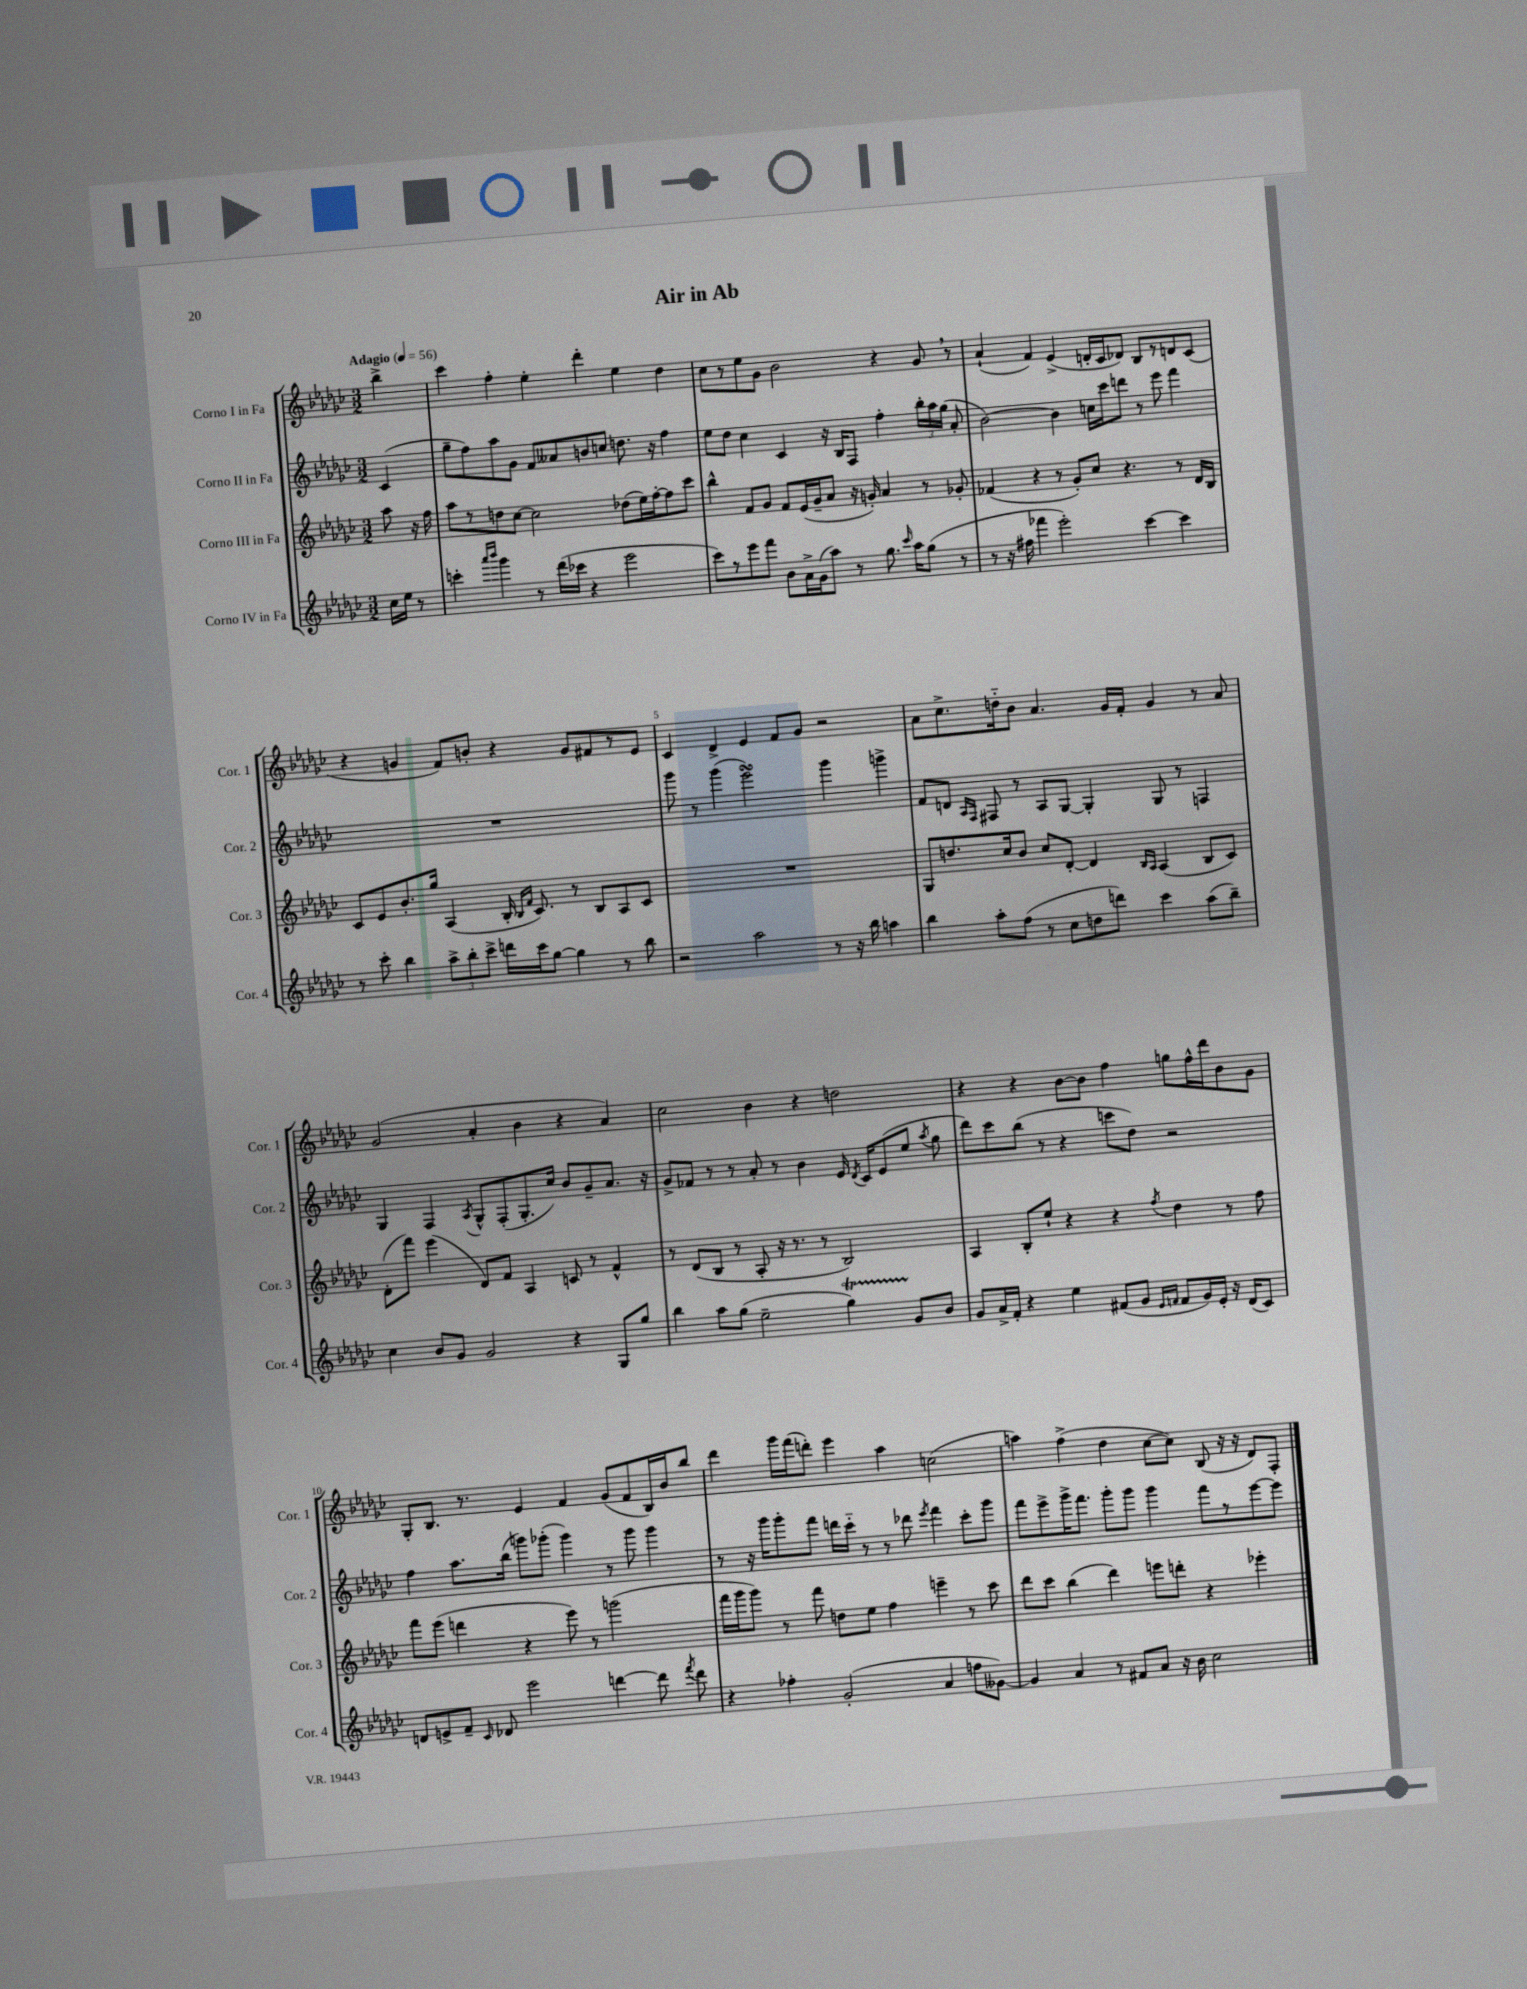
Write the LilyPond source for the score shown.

\header { title = "Air in Ab" }
<<
\new StaffGroup <<
\new Staff = "s0" \with { instrumentName = "Corno I in Fa" shortInstrumentName = "Cor. 1" } {
    \clef treble \key ges \major \numericTimeSignature \time 3/2 \partial 4 \tempo "Adagio" 4 = 56
    \autoBeamOff bes''4-> |
    ces'''4 f''4-. ees''4-. des'''4-. ees''4 des''4 |
    ces''8[ r8 ees''8 ges'8] bes'2 r4 ges'8 \breathe r8 |
    aes'4-!( f'4) ees'4->( d'16[-. ces'16 des'8]) bes8[ r8 d'8 ces'8]( |
    r4 g'4 f'8[) b'8]-. r4 g'8[ fis'8 r8 ees'8] |
    ces'4 des'4-> ees'4 f'8[ ges'8] r2 |
    aes'8[ ces''8.-> d''16-_ bes'8] aes'4. ges'16[ f'16]-. ges'4 r8 aes'8 |
    ges'2( aes'4-. bes'4 r4 aes'4) |
    ces''2 bes'4 r4 d''2 |
    r4 r4 bes'8[~ bes'8] f''4 g''8[ f''16-^ des'''16 bes'8 ges'8] |
    ges8[-. bes8.] r8. ees'4 f'4 ges'8[( f'8 bes16) bes'16 bes''8] |
    des'''4 ges'''16[ f'''16( d'''8]-.) ees'''4 aes''4 c''2( |
    a''4) f''4->( des''4 ces''8[~ ces''8]) bes8( r16 r16 des'8[) f8]-. \bar "|." |
}
\new Staff = "s1" \with { instrumentName = "Corno II in Fa" shortInstrumentName = "Cor. 2" } {
    \clef treble \key ges \major \numericTimeSignature \time 3/2 \partial 4
    \autoBeamOff ces'4( |
    ges''8[-- f''8) aes''8 ges'8] f'8[ aeses'8 b'8 c''8] d''8. r16 f''4 |
    ees''8[ des''8] ces''4 ces'4 r16 bes16[ f8] f''4-. \tuplet 3/2 { bes''16[-. aes''16 ges''16]( } aes'8-. |
    bes'2~) bes'4 c''16[ ces'''16 d'''8] r8 ees'''8 f'''4 |
    R1. |
    ges'''8 r8 ges'''4( ees'''2\turn) ges'''4 g'''4-> |
    f'8[ d'8] \grace { aes16[ f16] } fis8 r8 aes8[ ges8]~ ges4-. ges8 r8 f4 |
    ges4 f4 \acciaccatura { aes8 } ges8[-^ f8-.( ges8.-. ces''16]) bes'8[ ges'8-- aes'8.] r16 |
    ges'8[-> fes'8] r8 r8 aes'8-. r8 bes'4 ees'16 \acciaccatura { des'8 } ces'16[ ees'8( ees''8] \acciaccatura { aes''8 } ges''8 |
    des'''8[) ces'''8 bes''8]( r8 r4 c'''8[ des''8]) r2 |
    f''4 aes''8.[ bes''16]( g'''8[) ges'''8]-.( ges'''4) r8 ges'''8 ges'''4 |
    r8 r16 ges'''16[ ges'''8-. f'''8] d'''16[ ces'''16]-_ r8 r8 des'''8 \acciaccatura { ees'''8 } f'''4 ces'''8[-. ges'''8] |
    f'''8[ ees'''8-> ges'''16-> f'''8.] ges'''8[-. ges'''8] ges'''4 f'''8[ r8 ees'''8~ ees'''8] \bar "|." |
}
\new Staff = "s2" \with { instrumentName = "Corno III in Fa" shortInstrumentName = "Cor. 3" } {
    \clef treble \key ges \major \numericTimeSignature \time 3/2 \partial 4
    \autoBeamOff aes''8 r16 f''16 |
    aes''8[ r8 d''8 ces''8]~ ces''2 des''8[( ees''16) f''16~-. f''8 ces'''8] |
    bes''4-^ f'8[ ges'8] f'8[ ees'16( ges'16-- aes'8] r16 g'16-.) aes'4 r8 ges'8-. |
    fes'4( r4 r8 ges'8[-.) ces''8] r4. r8 des'16[ bes16] |
    ces'8[ ees'8 bes'8.-. ges''16] aes4( bes16-. \grace { bes16[ f'16] } ces'8.) r8 bes8[ aes8 ces'8] |
    R1. |
    ges8[ d''8. ces''16 bes'8] ces''8[ des'8]~-. des'4 \grace { bes16[ aes16] } aes4( bes8[ ces'8]) |
    des'8[-.( f'''8]) ees'''4( des'8[) f'8] aes4 c'8 r8 f'4-^ |
    r8 des'8[( bes8] r8 aes8-. r16 r8. r8 bes2) |
    aes4 bes8[-. ees''8]-! r4 r4 \acciaccatura { f''8 } des''4 r8 f''8 |
    f'''8[ ees'''8]( d'''4 r4 ees'''8) r8 g'''2( |
    f'''16[ ges'''16 ges'''8]) r8 f'''8 d''8[ ees''8] f''4 e'''4-- r8 ces'''8 |
    des'''8[ ces'''8] bes''4( des'''4) e'''8[ d'''8]-. r4 ees'''4-. \bar "|." |
}
\new Staff = "s3" \with { instrumentName = "Corno IV in Fa" shortInstrumentName = "Cor. 4" } {
    \clef treble \key ges \major \numericTimeSignature \time 3/2 \partial 4
    \autoBeamOff ces''16[ ees''16] r8 |
    c'''4-. \grace { aes'''16[ bes'''16] } ges'''4 r8 des'''16[( ces'''16] r4 ees'''2 |
    ces'''8[) r8 ees'''8 f'''8] bes'8[ aes'16-> ges'16( aes''8]) r8 ges''8. \grace { ces'''16 } aes''16[ ges''8]( r8 |
    r8 r16 fis''16 fes'''4 ees'''2-.) ces'''4~ ces'''4 |
    r8 ces'''8-. bes''4 \tuplet 3/2 { aes''8[-> bes''8-. ces'''8]-> } d'''16[ ces'''16 ges''8]~ ges''4 r8 bes''8 |
    r2 aes''2 r8 r16 bes''16 a''4 |
    bes''4 aes''8[-. f''8]( r8 ces''8[ d''8 d'''8]) ces'''4 aes''8[( bes''8]--) |
    ces''4 bes'8[ ges'8] ges'2 r4 ges8[ ges''8] |
    bes''4 aes''8[ ges''8]( ees''2-- ges''4\startTrillSpan) ges'8[\stopTrillSpan bes'8] |
    ges'8[ aes'16-> f'16]-. r4 ees''4 fis'8[( ges'8] \grace { ees'16[ f'16] } f'8[ ges'16) ees'16]-. r16 des'16[( ces'8]) |
    d'8[ e'8-> f'8]-- \grace { ces'16 } des'8 ees'''2 d'''4~ d'''8 \acciaccatura { f'''8 } d'''8 |
    r4 fes''4-. ges'2-.( aes'4 f''8[ geses'8]~) |
    geses'4 aes'4 r8 fis'8[ aes'8] r16 bes'16 ces''2 \bar "|." |
}
>>
>>
\layout { \context { \Score \override BarNumber.break-visibility = ##(#f #t #t) barNumberVisibility = #(every-nth-bar-number-visible 5) } }
